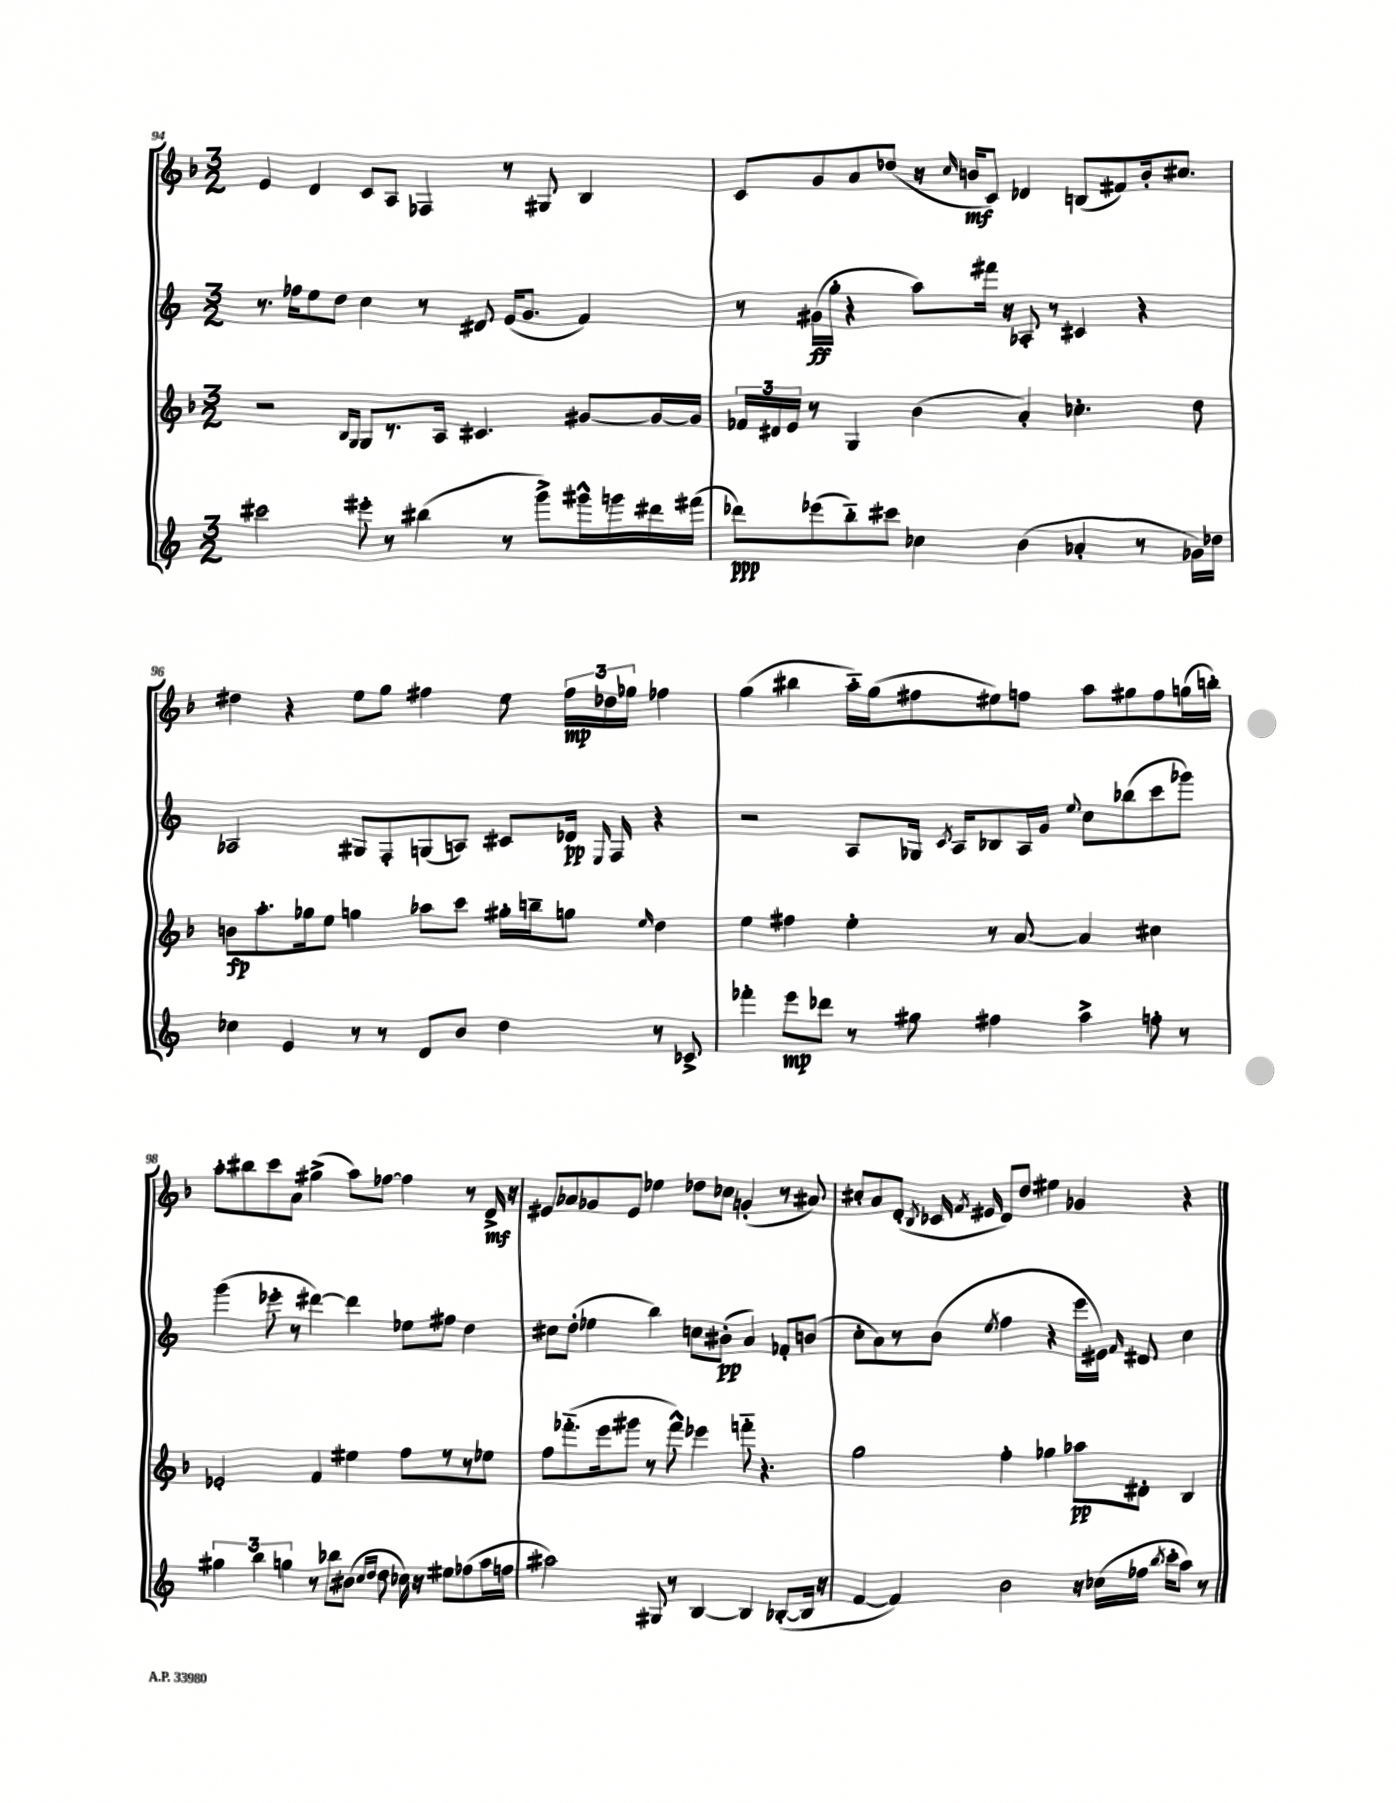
<<
\new StaffGroup <<
\new Staff = "s0" {
    \clef treble \key f \major \numericTimeSignature \time 3/2
    \autoBeamOff e'4 d'4 c'8[ a8] fes4 r8 gis8 bes4 |
    c'8[ g'8 a'8 des''8]( r16 \grace { c''16 } b'16[\mf c'8]) des'4 b8[( fis'8) b'16-. cis''8.] |
    dis''4 r4 e''8[ g''8] fis''4 e''8 \tuplet 3/2 { fis''16[\mp des''16 ges''16] } fes''4 |
    g''4( bis''4 a''16[-_) g''16( fis''8 eis''8) f''8] a''8[ gis''8 f''8 g''16( b''16]-.) |
    a''8[-. bis''8 c'''8 a'8] gis''4->( a''8[) fes''8]~ fes''4 r8 d'16->\mf r16 |
    eis'8[ aes'8 ges'8 eis'8] ees''4 des''8[ ces''8] g'4-.( r8 ais'8) |
    cis''8[-. a'8 d'8]-.( \acciaccatura { bes8 } ces'16 \acciaccatura { f'8 } eis'16 d'8[) d''8] eis''4 ges'4 r4 \bar "|." |
}
\new Staff = "s1" {
    \clef treble \key c \major \numericTimeSignature \time 3/2
    \autoBeamOff r8. fes''16[ e''8 d''8] c''4 r8 dis'8 e'16[( g'8.] f'4) |
    r8 gis'16[\ff( g''16]-. r4 a''8[) fis'''16] r16 aes8-. r8 cis'4 r4 |
    aes2 gis8[ f8-. g8( a8]) cis'8[ des'16]\pp \grace { e16 } f16 r4 |
    r2 a8[ ges16] \acciaccatura { c'8 } a16[ bes8 a16 g'16] \appoggiatura { e''8 } c''8[ bes''8( c'''8 ges'''8]) |
    g'''4( ees'''8-. r8 dis'''4~) dis'''4 ees''8[ fis''8] d''4 |
    cis''8[ d''8]-.( ees''4 b''4) c''8[ bis'8]-.\pp( a'4) fes'8[-. b'8]( |
    c''8[-. a'8) r8 b'8]( \acciaccatura { e''8 } f''4 r4 e'''16[ eis'16]) \grace { f'16 } dis'8 c''4 \bar "|." |
}
\new Staff = "s2" {
    \clef treble \key f \major \numericTimeSignature \time 3/2
    \autoBeamOff r2 \grace { bes16[ g16] } g8[ r8. a16] cis'4. gis'8[~ gis'16~ gis'16] |
    \tuplet 3/2 { fes'16[ dis'16 e'16] } r8 g4 bes'4( a'4-.) ces''4.-. d''8 |
    b'8[\fp a''8.-. ges''16 e''8] g''4 aes''8[ c'''8] gis''16[-. b''16-- g''8] \grace { e''16 } d''4 |
    e''4 fis''4 e''4-. r8 a'8~ a'4 cis''4 |
    ees'2-. f'4 eis''4 f''8[ r8 r8 ees''8] |
    f''8[ fes'''8.-_( e'''16 gis'''8] r8 fes'''8-^) ees'''4 f'''8-_ r4. |
    g''2 f''4-. ges''4 aes''8[\pp dis'8]-. bes4 \bar "|." |
}
\new Staff = "s3" {
    \clef treble \key c \major \numericTimeSignature \time 3/2
    \autoBeamOff cis'''2 eis'''8-. r8 bis''4( r8 g'''8[->) gis'''16-^ g'''16 dis'''16 fis'''16]( |
    des'''8[\ppp) ees'''8( b''8-_) cis'''8] ces''4 b'4( aes'4-. r8 ges'16[) des''16] |
    ces''4 e'4 r8 r8 d'8[ b'8] d''4 r8 ces'8-> |
    fes'''4-. e'''8[\mp des'''8] r8 gis''8 fis''4 a''4-> f''8-. r8 |
    \tuplet 3/2 { gis''4 b''4 g''4 } r8 bes''8[ bis'8]( \grace { c''16[ d''16] } d''8 ces''16) r16 eis''8[ fes''8( a''16 f''16] |
    ais''2) gis8 r8 b4~ b4 bes8[~-.( bes16] r16 |
    f'4~ f'4) b'2 r16 ces''16[( fes''16] \acciaccatura { b''8 } c'''16[-. a''8]) r8 \bar "|." |
}
>>
>>
\layout { \context { \Score currentBarNumber = #94 } }
